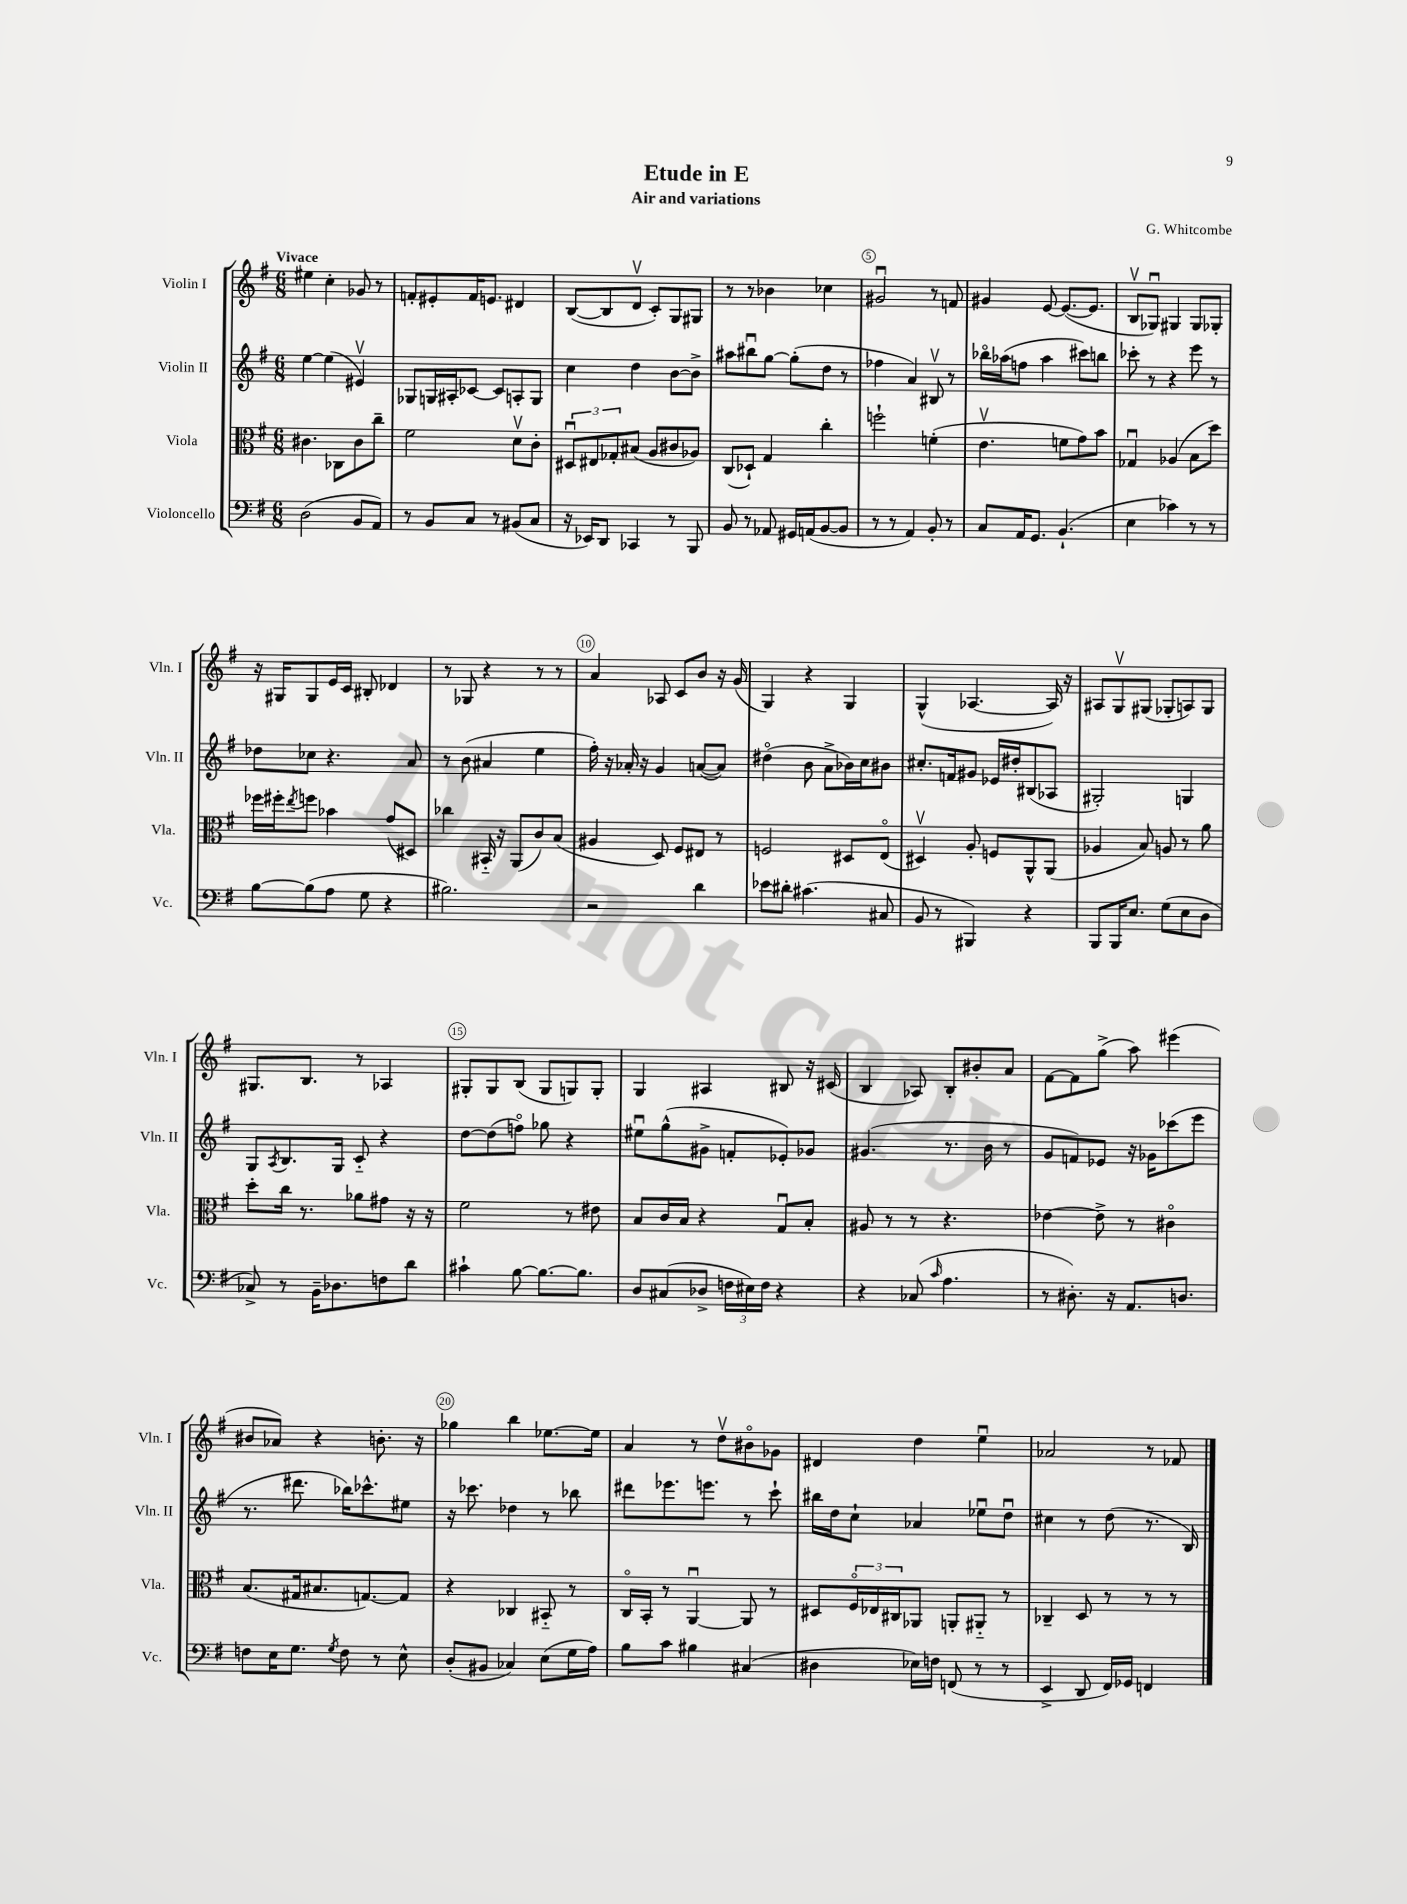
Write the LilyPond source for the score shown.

\header { title = "Etude in E" composer = "G. Whitcombe" subtitle = "Air and variations" }
<<
\new StaffGroup <<
\new Staff = "s0" \with { instrumentName = "Violin I" shortInstrumentName = "Vln. I" } {
    \clef treble \key g \major \numericTimeSignature \time 6/8 \tempo "Vivace"
    eis''4 c''4-. ges'8 r8 |
    f'8-. eis'8-. f'16 e'8. dis'4 |
    b8~( b8 d'8\upbow c'8-.) g8 gis8 |
    r8 r8 bes'4 ces''4 |
    gis'2\downbow r8 f'8 |
    gis'4 e'8~ e'8.~( e'8. |
    b8\upbow ges8\downbow) gis4 gis8 ges8-. |
    r16 gis16 gis8 e'16 c'16 bis8-. des'4 |
    r8 ges8 r4 r8 r8 |
    a'4 aes8 c'8 b'8 r16 g'16( |
    g4) r4 g4 |
    g4-^( aes4.~ aes16) r16 |
    ais8 g8\upbow gis8( ges8-. a8) ges8 |
    gis8. b8. r8 aes4 |
    gis8-. gis8 b8( gis8 g8) g8-. |
    g4 ais4 bis8 r16 cis'16( |
    b4 aes8) b8-. bis'8-. a'8 |
    fis'8~ fis'8 g''8->( a''8) eis'''4( |
    bis'8 aes'8) r4 b'8.-. r16 |
    ges''4 b''4 ees''8.~ ees''16 |
    a'4 r8 d''8\upbow bis'8\flageolet ges'8 |
    dis'4 d''4 e''4\downbow |
    aes'2 r8 fes'8 \bar "|." |
}
\new Staff = "s1" \with { instrumentName = "Violin II" shortInstrumentName = "Vln. II" } {
    \clef treble \key g \major \numericTimeSignature \time 6/8
    e''4~ e''4( eis'4\upbow) |
    ges8 g16 ais16-. ces'8~ ces'8 a8-. g8 |
    c''4 d''4 b'8~ b'8-> |
    ais''8 bis''8\downbow g''8~ g''8-.( d''8 r8 |
    fes''4 a'4) bis8\upbow r8 |
    bes''16\flageolet aes''16( f''8 aes''4 cis'''8) b''8 |
    ces'''8-. r8 r4 e'''8 r8 |
    des''8 ces''8 r4. a'8 |
    r8 b'8( ais'4 e''4 |
    fis''16-.) r16 aes'16-. r16 g'4 a'8~( a'8) |
    dis''4\flageolet( b'8 a'8-> bes'16) c''16 bis'8 |
    cis''8.-. f'16 gis'8 ees'16 dis''16-. bis8( aes8 |
    gis2-.) g4 |
    g8 \acciaccatura { a8 } b8. g16 c'8-_ r4 |
    d''8~ d''8( f''8\flageolet) ges''8 r4 |
    eis''8\downbow g''8-^( gis'8-> f'8-. ees'8-.) ges'8 |
    gis'4.( r8. b'16 r8 |
    g'8 f'8) ees'8 r16 ges'16 ces'''8( e'''8 |
    r8. dis'''8. bes''16) ces'''8.-^ eis''8 |
    r16 ces'''8. des''4 r8 bes''8 |
    dis'''8 ees'''8. e'''8. r8 c'''8-! |
    bis''16 d''16 c''8-! aes'4 ees''8\downbow d''8\downbow |
    cis''4 r8 d''8( r8. b16) \bar "|." |
}
\new Staff = "s2" \with { instrumentName = "Viola" shortInstrumentName = "Vla." } {
    \clef alto \key g \major \numericTimeSignature \time 6/8
    cis'4. ces8 cis'8 c''8-- |
    fis'2 d'8\upbow c'8-. |
    \tuplet 3/2 { dis8\downbow eis8 ges8-. } bis8( a8 cis'8 aes8) |
    c8( des8-!) g4 c''4-. |
    f''2-! f'4-.( |
    e'4.\upbow f'8 g'8) b'8 |
    ges4\downbow aes4( b8 d''8) |
    fes''16 fis''16-. \acciaccatura { e''8 } f''8 bes'4 g'8( dis8) |
    ces''4 bis,16-_ r16 a,8( c'8) b8( |
    ais4 d8) fis8 eis8 r8 |
    f2 dis8 e8\flageolet( |
    dis4\upbow) a8-. f8 a,8-^ a,8( |
    aes4 b8) a8 r8 a'8 |
    d''8-. c''16 r8. aes'8 gis'8 r16 r16 |
    fis'2 r8 eis'8 |
    b8 c'16 b16 r4 g8\downbow b8-. |
    ais8 r8 r8 r4. |
    ees'4~ ees'8-> r8 cis'4\flageolet |
    b8.( gis16 bis8. g8.~) g8 |
    r4 ces4 bis,8-_ r8 |
    c16\flageolet b,16-. r8 a,4~\downbow a,8 r8 |
    dis8 \tuplet 3/2 { fis16\flageolet ees16 cis16 } aes,8 a,8-. ais,8-_ r8 |
    ces4-- d8 r8 r8 r8 \bar "|." |
}
\new Staff = "s3" \with { instrumentName = "Violoncello" shortInstrumentName = "Vc." } {
    \clef bass \key g \major \numericTimeSignature \time 6/8
    d2( b,8 a,8) |
    r8 b,8 c8 r8 bis,8( c8 |
    r16 ees,16) d,8 ces,4 r8 b,,8 |
    b,8 r8 aes,8 gis,16 a,16( b,8~ b,8 |
    r8 r8 a,4) b,8-. r8 |
    c8 a,16 g,8. b,4.-!( |
    e4 ces'4) r8 r8 |
    b8~ b8( a8 g8 r4 |
    bis2.) |
    r2 d'4 |
    ees'8 dis'8-. cis'4.( cis8 |
    b,8 r8 bis,,4) r4 |
    b,,8 b,,16 e8. g8( e8 d8 |
    ces8->) r8 b,16-- des8. f8 d'8 |
    cis'4-! b8~ b8.~ b8. |
    d8 cis8( des8-> \tuplet 3/2 { f16 eis16) f16 } r4 |
    r4 ces8( \grace { c'16 } a4. |
    r8 dis8.-.) r16 a,8. d8. |
    f8 e16 g8. \acciaccatura { g8 } f8 r8 e8-^ |
    d8-.( bis,8 ces4) e8( g16 a16) |
    b8 c'8 bis4 cis4( |
    dis4 ees16) f16 f,8( r8 r8 |
    e,4-> d,8 fis,16) ges,16 f,4 \bar "|." |
}
>>
>>
\layout { \context { \Score \override BarNumber.break-visibility = ##(#f #t #t) barNumberVisibility = #(every-nth-bar-number-visible 5) \override BarNumber.stencil = #(make-stencil-circler 0.1 0.3 ly:text-interface::print) } }
